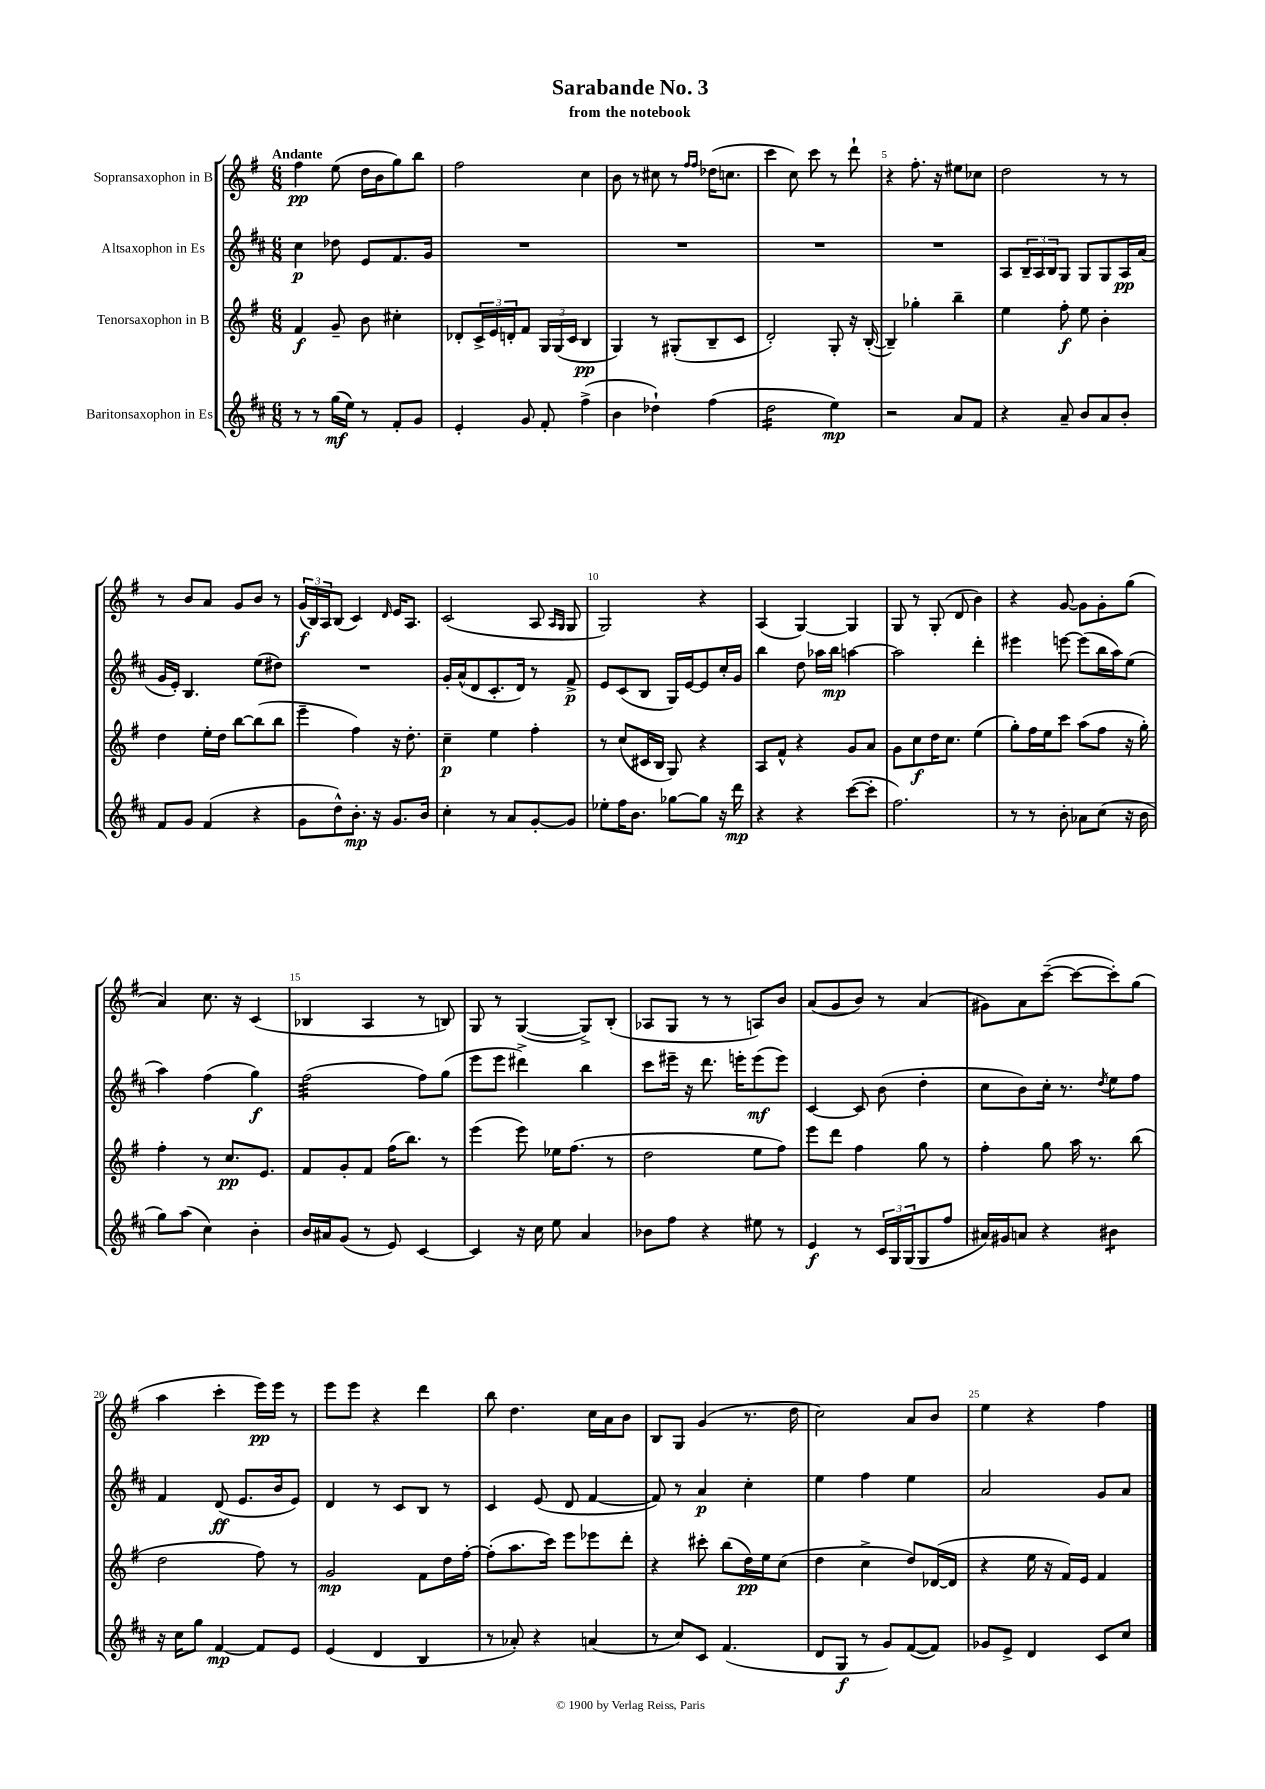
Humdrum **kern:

**kern	**kern	**kern	**kern
*staff4	*staff3	*staff2	*staff1
*clefG2	*clefG2	*clefG2	*clefG2
*k[f#c#]	*k[f#]	*k[f#c#]	*k[f#]
*M6/8	*M6/8	*M6/8	*M6/8
8r	4f#	4cc#	4ff#
8r	.	.	.
(16gg	8g~	8dd-	(8ee
16ee)	.	.	.
8r	8b	8e	16dd
.	.	.	16b
8f#'	4cc#'	8.f#	8gg)
8g	.	.	8bb
.	.	16g	.
=	=	=	=
4e'	8d-'	2.r	2ff#
.	24c^	.	.
.	24e	.	.
.	24d'	.	.
8g	8f#	.	.
8f#'	24G	.	.
.	(24G	.	.
.	24c	.	.
(4ff#^	4B	.	4cc
=	=	=	=
4b	4G)	2.r	8b
.	.	.	8r
4dd-`)	8r	.	8cc#
.	(8G#'	.	8r
.	.	.	16qqff#
.	.	.	16qqff#
(4ff#	8B~	.	(16dd-
.	.	.	8.cc
.	8c	.	.
=	=	=	=
2dd	2d')	2.r	4ccc
.	.	.	8cc)
.	.	.	8ccc
4ee)	8G'	.	8r
.	16r	.	8ddd`
.	([16B'	.	.
=	=	=	=
2r	4B~])	2.r	4r
.	4gg-'	.	8.ff#'
.	.	.	16r
8a	4bb~	.	8ee#
8f#	.	.	8cc-
=	=	=	=
4r	4ee	8A	2dd
.	.	24B~	.
.	.	24A	.
.	.	24B	.
8a~	8ff#'	8G	.
8b	8ee	8G	.
8a	4b'	8G	8r
8b'	.	16A	8r
.	.	(16a	.
=	=	=	=
8f#	4dd	16g	8r
.	.	16e')	.
8g	.	4.B	8b
(4f#	16ee'	.	8a
.	16dd	.	.
.	[8bb	.	8g
4r	(8bb]	(8ee	8b
.	8bb	8dd#)	8r
=	=	=	=
8g	4eee~	2.r	(24g
.	.	.	24B)
.	.	.	24A
8dd^^)	.	.	(8B
8.b'	4ff#)	.	4c)
16r	.	.	.
.	.	.	16qqd
8.g	16r	.	16e
.	8.dd'	.	8.A
16b	.	.	.
=	=	=	=
4cc#'	4cc~	16g'	(2c
.	.	(16a^^	.
.	.	8d	.
8r	4ee	8.c#'	.
8a	.	.	.
.	.	16d)	.
[8g'	4ff#'	8r	8A
.	.	.	16qqA
.	.	.	16qqG
8g]	.	8f#^	8G
=	=	=	=
8ee-'	8r	8e	2G)
16ff#	(8cc	(8c#	.
8.b	.	.	.
.	16c#	8B	.
.	16B	.	.
[8gg-	8G)	16G)	.
.	.	[16e	.
8gg-]	4r	8e]	4r
16r	.	16cc#'	.
16ddd	.	16g	.
=	=	=	=
4r	8A	4bb	(4A
.	8f#^^	.	.
4r	4r	8dd	[4G)
.	.	16aa-	.
.	.	16bb	.
([8ccc#	8g	[4aa	4G]
8ccc#']	8a	.	.
=	=	=	=
2.ff#)	8g	2aa]	8G
.	8cc	.	8r
.	16dd	.	(8G'
.	8.cc	.	.
.	.	.	8d
.	(4ee	4ddd'	4b)
=	=	=	=
8r	8gg')	4eee#	4r
8r	16ff#	.	.
.	16ee	.	.
8b'	8ccc	[8eee	[8g
8a-	(8aa	(8eee]	8g]
(8cc#	8ff#	16bb	8g'
.	.	16aa)	.
16r	16r	(8ee	(8gg
16b	16gg')	.	.
=	=	=	=
8gg)	4ff#'	4aa)	4a)
(8aa	.	.	.
4cc#)	8r	(4ff#	8.cc
.	8.cc	.	.
.	.	.	16r
4b'	.	4gg)	(4c
.	8.e	.	.
=	=	=	=
16b	8f#	(2ff#	4B-
16a#	.	.	.
(8g	8g'	.	.
8r	8f#	.	4A
8e)	(16ff#	.	.
.	8.bb)	.	.
[4c#	.	8ff#)	8r
.	8r	(8gg	8B)
=	=	=	=
4c#]	(4eee	8eee	8G
.	.	8eee	8r
16r	8eee)	4ddd#^)	([4G
16cc#	.	.	.
8ee	16ee-	.	.
.	(8.ff#	.	.
4a	.	4bb	8G^])
.	8r	.	(8B'
=	=	=	=
8b-	2dd	8ccc#	8A-
8ff#	.	16eee#~	8G
.	.	16r	.
4r	.	8.ddd	8r
.	.	.	8r
.	.	16eee'	.
8ee#	8ee	(8eee	8A)
8r	8ff#)	8eee)	8b
=	=	=	=
4e	8eee	[4c#	(8a
.	8ddd	.	8g
8r	4ff#	8c#]	8b)
24c#	.	(8b	8r
24G	.	.	.
(24G	.	.	.
8G	8gg	4dd'	(4a
8ff#	8r	.	.
=	=	=	=
16a#)	4ff#'	8cc#	8g#)
16g#	.	.	.
8a	.	8b)	8a
4r	8gg	16cc#'	([8ccc~
.	.	8.r	.
.	16aa	.	8ccc_
.	8.r	.	.
.	.	8qdd	.
4b#	.	8ee	8ccc'])
.	(8bb	8ff#	(8gg
=	=	=	=
16r	2dd	4f#	4aa
16cc#	.	.	.
8gg	.	.	.
[4f#	.	(8d	4ccc'
.	.	8.e	.
8f#]	8ff#)	.	16eee)
.	.	16b	16eee
8e	8r	8e)	8r
=	=	=	=
(4e	2g	4d	8eee
.	.	.	8eee
4d	.	8r	4r
.	.	8c#	.
4B	8f#	8B	4ddd
.	16dd	8r	.
.	[16ff#'	.	.
=	=	=	=
8r	(8ff#']	4c#	8bb
8a-')	8.aa	.	4.dd
4r	.	(8e	.
.	16ccc)	.	.
.	8eee	8d	.
(4a	8eee-	[4f#	16cc
.	.	.	16a
.	8ddd'	.	8b
=	=	=	=
8r	4r	8f#])	8B
8cc#)	.	8r	8G
8c#	8ccc#'	4a	(4g
(4.f#	(8bb	.	.
.	16dd)	4cc#'	8.r
.	16ee	.	.
.	(8cc	.	.
.	.	.	16dd
=	=	=	=
8d	4dd	4ee	2cc)
8G	.	.	.
8r	4cc^	4ff#	.
8g)	.	.	.
([8f#	8dd)	4ee	8a
8f#])	([16d-	.	8b
.	16d-]	.	.
=	=	=	=
8g-	4r	2a	4ee
8e^	.	.	.
4d	16ee	.	4r
.	16r	.	.
.	16f#)	.	.
.	16e	.	.
8c#	4f#	8g	4ff#
8cc#	.	8a	.
==	==	==	==
*-	*-	*-	*-
